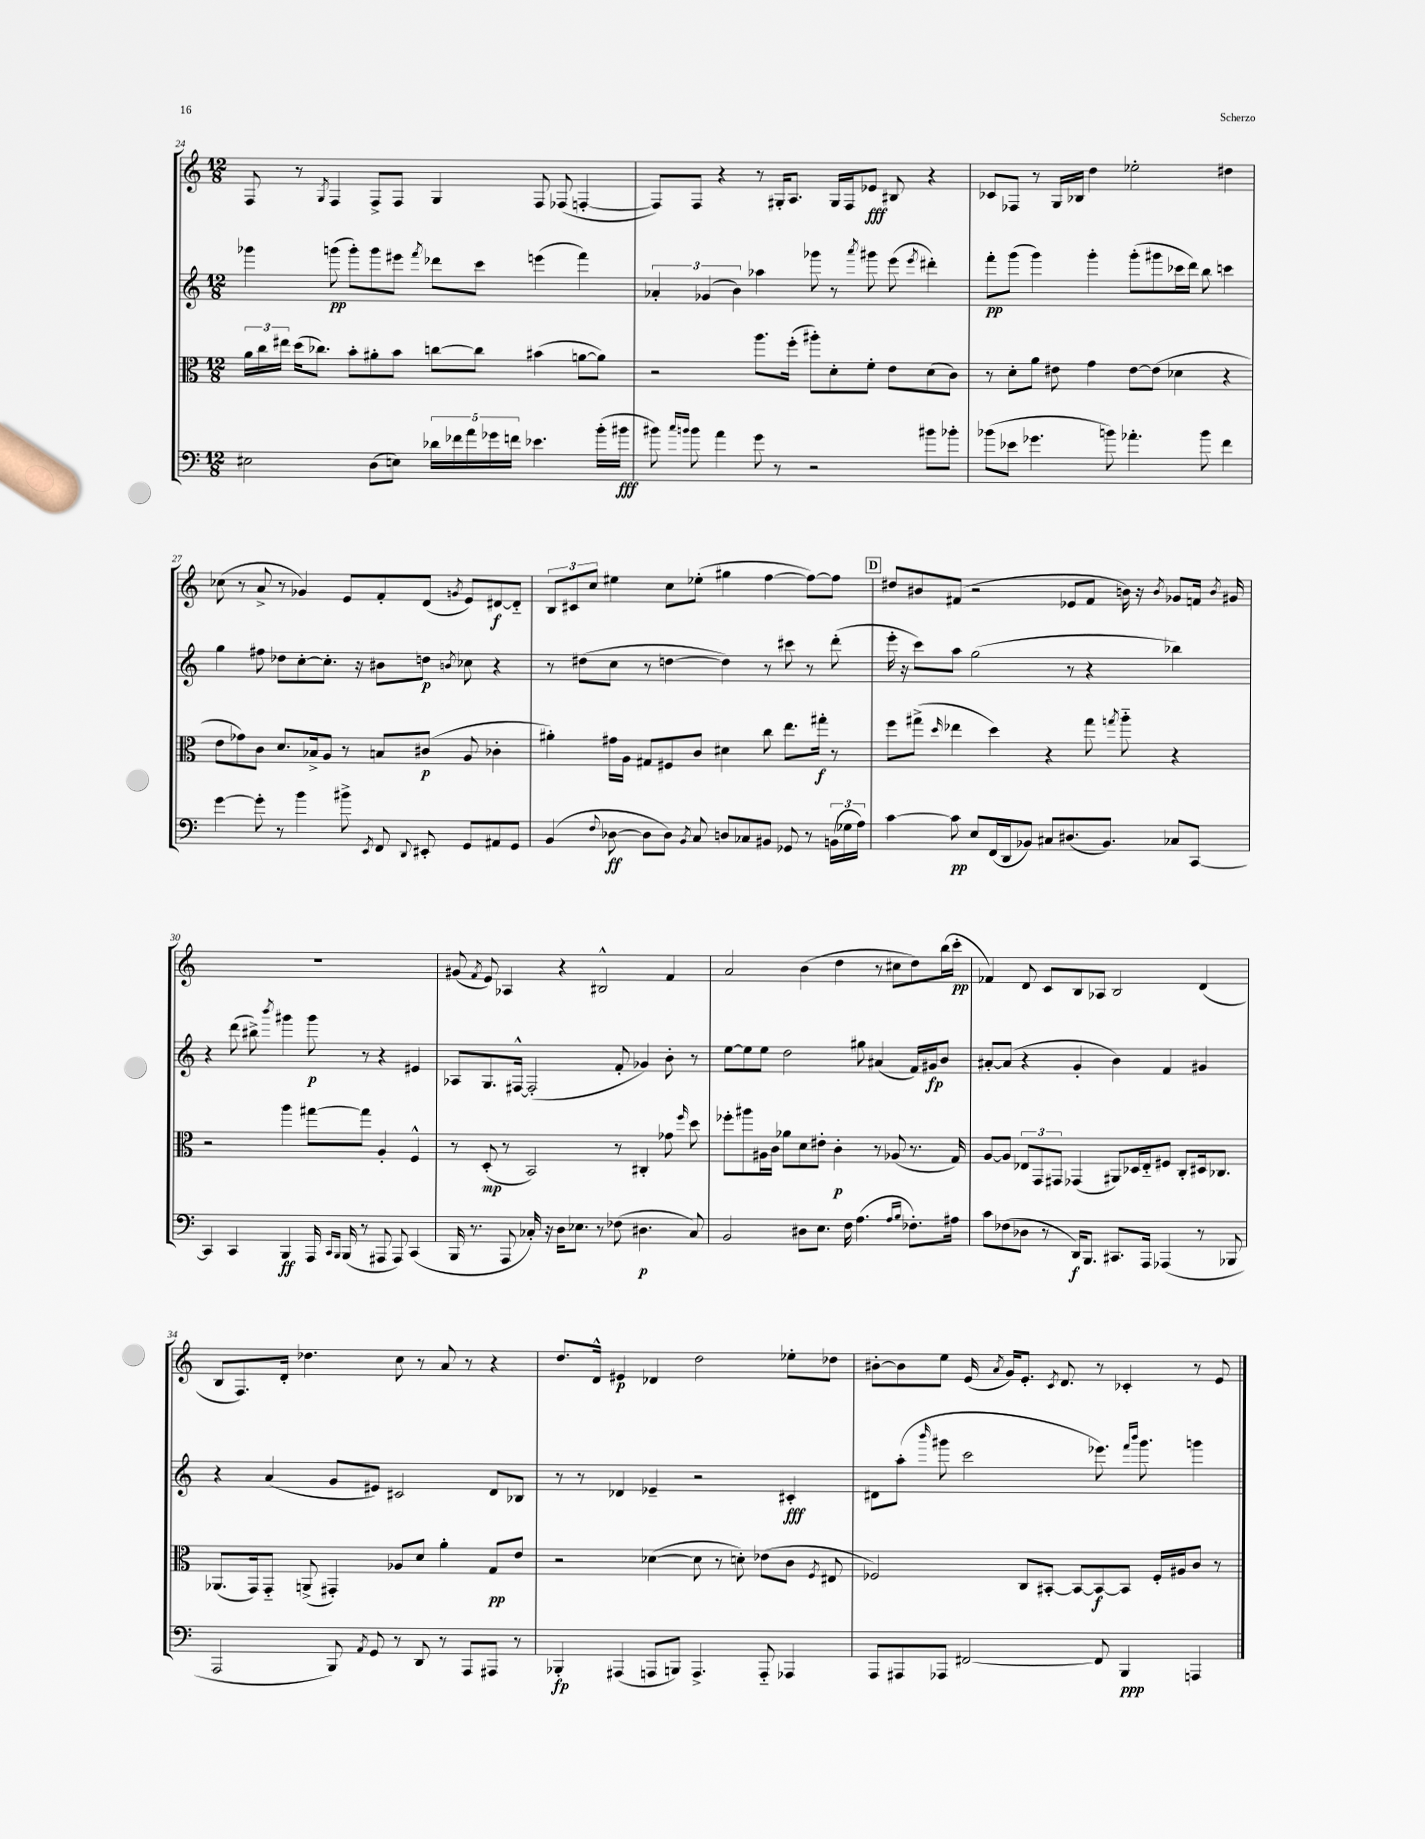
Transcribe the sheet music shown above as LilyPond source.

<<
\new StaffGroup <<
\new Staff = "s0" {
    \clef treble \key c \major \numericTimeSignature \time 12/8
    \autoBeamOff f8 r8 \acciaccatura { g8 } f4 f8[-> f8] g4 f8 fes8( f4~-. |
    f8[) f8] r4 r8 gis16[-. a8.] gis16[ f16 ees'8]\fff bis8 r4 |
    ces'8[ fes8] r8 g16[ bes16] d''4 ees''2-. dis''4 |
    ces''8( r8 a'8-> r8 ges'4) e'8[ f'8-. d'8]( \acciaccatura { g'8 } e'8[) dis'8~\f dis'8]-_ |
    \tuplet 3/2 { b8[ cis'8 c''8] } eis''4 c''8[ ees''8]-.( gis''4 f''4~ f''8[~) f''8] |
    \mark \markup { \box "D" } dis''8[ bis'8 fis'8]( r2 ees'8[ fis'8] b'16) r16 \acciaccatura { b'8 } ges'8[ f'16] \acciaccatura { b'8 } gis'16 |
    R1. |
    gis'8( \acciaccatura { f'8 } e'8) aes4 r4 bis2-^ f'4 |
    a'2 b'4( d''4 r8 cis''8[ d''8) b''16( c'''16]-.\pp |
    fes'4) d'8 c'8[ b8 aes8] b2 d'4( |
    b8[ f8.) d'16]-. des''4. c''8 r8 a'8 r8 r4 |
    d''8.[ d'16]-^ eis'4\p des'4 d''2 ees''8[-. des''8] |
    bis'8[~-. bis'8 e''8] e'16( \acciaccatura { a'8 } g'16[) e'8.]-. \acciaccatura { c'8 } d'8. r8 ces'4-. r8 e'8 \bar "|." |
}
\new Staff = "s1" {
    \clef treble \key c \major \numericTimeSignature \time 12/8
    \autoBeamOff ges'''4 g'''8\pp( g'''8[-.) g'''8 eis'''8] \acciaccatura { f'''8 } des'''8[ c'''8] e'''4( f'''4) |
    \tuplet 3/2 { aes'4-. ges'4( b'4) } aes''4 ges'''8 r8 \acciaccatura { a'''8 } gis'''8 e'''8( \acciaccatura { e'''8 } dis'''4-.) |
    f'''8[-.\pp g'''8]( g'''4) g'''4-. g'''8[-.( gis'''8 ces'''16 d'''16]) b''8 c'''4 |
    g''4 fis''8 des''8[ c''8~-. c''8.]-. r16 bis'8[ d''8]\p \acciaccatura { b'8 } ces''8 r4 |
    r8 dis''8[( c''8] r8 d''4~ d''4) r8 cis'''8 r8 d'''8-.( |
    \mark \markup { \box "D" } e'''16-. r16 c'''8[) a''8] g''2( r8 r4 bes''4) |
    r4 d'''8( bis''8->) \acciaccatura { b'''8 } gis'''4 gis'''8\p r8 r4 eis'4 |
    aes8[ g8. fis16]~-^ fis2-.( f'8-. ges'4) b'8-. r8 |
    e''8[~ e''8 e''8] d''2 gis''8 ais'4( f'16[) gis'16\fp b'8] |
    ais'8[~-. ais'8]( r4 g'4-. b'4) f'4 gis'4 |
    r4 a'4( g'8[ eis'8]) cis'2 d'8[ bes8] |
    r8 r8 des'4 ees'4-- r2 cis'4-.\fff |
    dis'8[ a''8]-.( \grace { b'''16 } gis'''8 c'''2 ees'''8.) \grace { f'''16[ b'''16] } gis'''8. g'''4 \bar "|." |
}
\new Staff = "s2" {
    \clef alto \key c \major \numericTimeSignature \time 12/8
    \autoBeamOff \tuplet 3/2 { a'16[ c''16 eis''16] } d''16[( ces''8.]) b'8[-. ais'8-. b'8] c''8[~ c''8] bis'4( a'8[~ a'8]) |
    r2 a''8.[ f''16]-.( ais''8[-.) d'8-. f'8]-. e'8[ d'8( c'8]) |
    r8 d'8[-. a'8] eis'8 g'4 eis'8[~ eis'8]( des'4 r4 |
    e'8[ ges'8) c'8] d'8.[ bes16-> a8] r8 b8[ cis'8]\p( a8 ces'4-. |
    ais'4-.) gis'16[ a16] gis8[ fis8 c'8] dis'4 c''8 e''8.[ gis''16]-.\f r8 |
    \mark \markup { \box "D" } f''8[ gis''8]->( \grace { d''16 } ees''4 d''4) r4 gis''8 \acciaccatura { g''8 } a''8-_ r4 |
    r2 a''4 gis''8[~ gis''8] a4-. f4-^ |
    r8 d8-.\mp( r8 b,2) r8 cis4-. ges'8 \grace { f''16 } d''8 |
    fes''8[-. ais''8 ais16 c'16] aes'8[ d'8 eis'8]-. c'4-.\p r8 aes8( r8. g16) |
    a8[~ a8] \tuplet 3/2 { ees8[ g,8 gis,8] } ges,4( ais,8[) des16 ees16-_ fis8] c8[-. dis16 ces8.] |
    aes,8.[( g,16) g,8]-_ a,8->( gis,4-.) aes8[ d'8] a'4-. g8[\pp e'8] |
    r2 des'4~( des'8 r8 d'8-.) ees'8[( c'8] \acciaccatura { f8 } eis8 |
    fes2) c8[ bis,8]~-. bis,8[~ bis,8~\f bis,8] fes16[-. ais16 c'8] r8 \bar "|." |
}
\new Staff = "s3" {
    \clef bass \key c \major \numericTimeSignature \time 12/8
    \autoBeamOff eis2 d8[( e8]) \tuplet 5/4 { des'16[ fes'16 a'16 ges'16 f'16] } ees'4. b'16[-.( bis'16]\fff |
    bis'8) \grace { c''16[ b'16] } b'8 a'4 g'8 r8 r2 bis'8[ bes'8]-. |
    bes'8[( ees'8] ges'4. b'8) aes'4.-. b'8 f'4 |
    g'4~ g'8-. r8 b'4 bis'8-> \acciaccatura { e,8 } f,8 \appoggiatura { d,8 } eis,8-. g,8[ ais,8 g,8] |
    b,4( \appoggiatura { f8 } des8~\ff des8[ des8]) \acciaccatura { b,8 } c8 d8[ ces8 bis,8] ges,8 r8 \tuplet 3/2 { b,16[( ges16 a16]) } |
    \mark \markup { \box "D" } c'4~ c'8\pp e8[ f,16( d,16 bes,8]) cis8[ dis8.( bes,8.]) ces8[ c,8]~ |
    c,4 c,4 b,,4\ff a,,16 \grace { c,16[ b,,16] } b,,16( r8 ais,,8 ais,,8) c,4( |
    b,,16 r8. a,,8 ces16-.) r16 d16[ ees8.] r8 fes8( dis4.\p ces8) |
    b,2 dis8[ e8.] f16 a4.( \grace { a16[ b16] } fes8.[-.) ais16] |
    c'8[ fes8( des8] r8 d,16[\f) b,,8.] cis,8.[ a,,16] aes,,4( r8 bes,,8 |
    a,,2 b,,8) \acciaccatura { a,8 } g,8 r8 d,8 r8 a,,8[ ais,,8] r8 |
    bes,,4-.\fp ais,,4( a,,8[ b,,8]) a,,4.-> a,,8-_ aes,,4 |
    a,,8[ ais,,8 aes,,8] fis,2~ fis,8 b,,4\ppp a,,4 \bar "|." |
}
>>
>>
\layout { \context { \Score currentBarNumber = #24 } }
